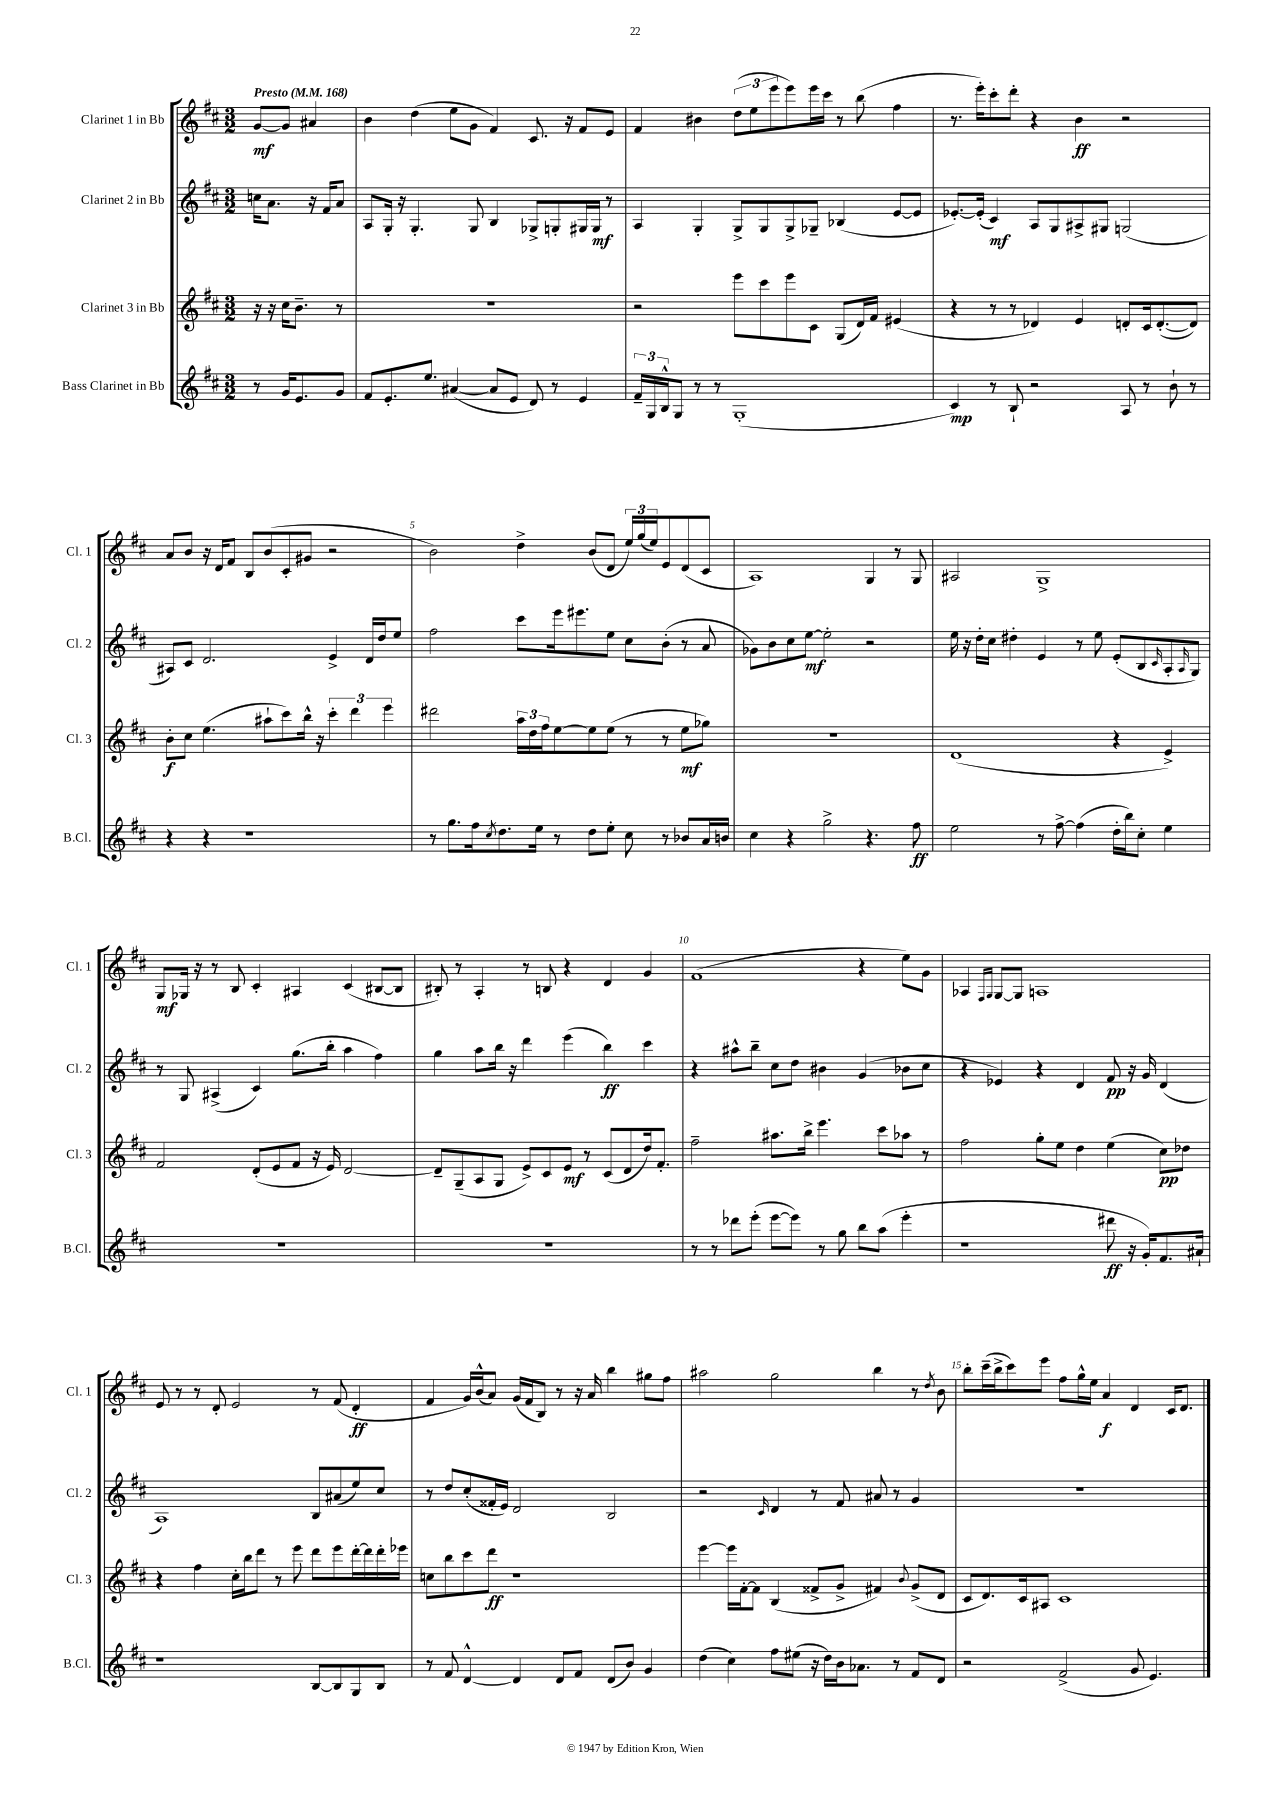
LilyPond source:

<<
\new StaffGroup <<
\new Staff = "s0" \with { instrumentName = "Clarinet 1 in Bb" shortInstrumentName = "Cl. 1" } {
    \clef treble \key d \major \numericTimeSignature \time 3/2 \partial 2 \tempo "Presto" 4 = 168
    g'8~\mf g'8 ais'4 |
    b'4 d''4( e''8 g'8 fis'4) cis'8. r16 fis'8 e'8 |
    fis'4 bis'4 \tuplet 3/2 { d''8( e''8 e'''8 } e'''8) e'''16 cis'''16 r8 b''8( fis''4 |
    r8. e'''16-.) cis'''8-. d'''8-. r4 b'4\ff r2 |
    a'8 b'8 r16 d'16 fis'8 b8 b'8( cis'8-. gis'8 r2 |
    b'2) d''4-> b'8( d'8 \tuplet 3/2 { e''16) g''16( e''16) } e'8 d'8( cis'8 |
    a1) g4 r8 g8 |
    ais2 g1-> |
    g8\mf ges16 r16 r8 b8 cis'4-. ais4 cis'4( bis8~ bis8 |
    bis8-.) r8 a4-. r8 b8 r4 d'4 g'4 |
    fis'1( r4 e''8) g'8 |
    aes4 \grace { fis16 g16 } g8~ g8 a1 |
    e'8 r8 r8 d'8-. e'2 r8 fis'8( d'4-.\ff |
    fis'4 g'16) b'16-^( a'8) g'16( fis'16 b8) r8 r16 a'16 b''4 gis''8 fis''8 |
    ais''2 g''2 b''4 r8 \acciaccatura { d''8 } b'8 |
    b''8-. cis'''16--( b''16-> cis'''8) e'''8 fis''8 g''16-^ e''16 a'4\f d'4 cis'16 d'8. \bar "|." |
}
\new Staff = "s1" \with { instrumentName = "Clarinet 2 in Bb" shortInstrumentName = "Cl. 2" } {
    \clef treble \key d \major \numericTimeSignature \time 3/2 \partial 2
    c''16 a'8. r16 fis'16 a'8 |
    a8 g16-. r16 g4.-. g8 b4 ges8-> g8-. gis16 gis16\mf r8 |
    a4 g4-. g8-> g8 g8-> ges8-- bes4( e'8~ e'8 |
    ees'8.~-.) ees'16-.( cis'4\mf) a8 g8 ais8-> gis8 g2( |
    ais8) cis'8 d'2. e'4-> d'16 d''16 e''8 |
    fis''2 cis'''8 e'''16 eis'''8. e''8 cis''8 b'8-.( r8 a'8 |
    ges'8) b'8 cis''8 e''8~\mf e''2-. r2 |
    e''16 r16 d''16-. cis''16 dis''4-. e'4 r8 e''8 e'8-.( b8 \grace { cis'16 } a8-. \grace { a16 } g8) |
    r8 g8 ais4->( cis'4) g''8.( b''16-. a''4 fis''4) |
    g''4 a''8 b''16 r16 d'''4 e'''4( b''4\ff) cis'''4 |
    r4 ais''8-^ b''8-- cis''8 d''8 bis'4 g'4( bes'8 cis''8 |
    r4 ees'4) r4 d'4 fis'8\pp r16 g'16 d'4( |
    a1) b8 ais'8( e''8) cis''8 |
    r8 d''8 cis''8-.( fisis'16-. e'16) d'2 b2 |
    r2 \grace { cis'16 } d'4 r8 fis'8 ais'8 r8 g'4 |
    R1. \bar "|." |
}
\new Staff = "s2" \with { instrumentName = "Clarinet 3 in Bb" shortInstrumentName = "Cl. 3" } {
    \clef treble \key d \major \numericTimeSignature \time 3/2 \partial 2
    r16 r16 cis''16 b'8.-- r8 |
    R1. |
    r2 e'''8 cis'''8 e'''8 cis'8 g8( d'16) fis'16 eis'4( |
    r4 r8 r8 des'4) e'4 d'8-. cis'16 d'8.~-.( d'8) |
    b'8-.\f cis''8 e''4.( ais''8-! cis'''8) b''16-^ r16 \tuplet 3/2 { cis'''4-. d'''4 e'''4 } |
    dis'''2 \tuplet 3/2 { a''16 d''16 fis''16 } e''8~ e''8 e''8( r8 r8 e''8\mf ges''8) |
    R1. |
    d'1( r4 e'4->) |
    fis'2 d'8-.( e'8 fis'8 r16 e'16) d'2~ |
    d'8-- g8--( a8 g8 e'8->) cis'8 e'8\mf r8 cis'8( d'8 d''16) fis'8.-. |
    fis''2-- ais''8. b''16-> e'''4. cis'''8 aes''8 r8 |
    fis''2 g''8-. e''8 d''4 e''4( cis''8\pp) des''8 |
    r4 fis''4 cis''16-. b''16 d'''8 r8 e'''8 d'''8 e'''8 d'''16~-. d'''16 d'''16-. ees'''16 |
    c''8 b''8 cis'''8 d'''8\ff r1 |
    e'''4~ e'''16 fis'16~-. fis'8 b4( fisis'8-> g'8-> fis'4) \appoggiatura { b'8 } g'8->( d'8 |
    cis'8 d'8.) cis'16 ais8 cis'1 \bar "|." |
}
\new Staff = "s3" \with { instrumentName = "Bass Clarinet in Bb" shortInstrumentName = "B.Cl." } {
    \clef treble \key d \major \numericTimeSignature \time 3/2 \partial 2
    r8 g'16 e'8. g'8 |
    fis'8 e'8.-. e''8. ais'4~( ais'8 e'8 d'8) r8 e'4 |
    \tuplet 3/2 { fis'16-- g16 b16-^ } g8 r8 r8 g1-.( |
    cis'4\mp) r8 b8-! r2 a8 r8 b'8-! r8 |
    r4 r4 r1 |
    r8 g''8. fis''16 \acciaccatura { cis''8 } d''8. e''16 r8 d''8 e''8-. cis''8 r8 bes'8 a'16 b'16 |
    cis''4 r4 g''2-> r4. fis''8\ff |
    e''2 r8 fis''8~-> fis''4( d''16-. b''16) cis''8-. e''4 |
    R1. |
    R1. |
    r8 r8 des'''8 e'''8-.( e'''8~ e'''8) r8 g''8 b''8 a''8( e'''4-. |
    r1 dis'''8\ff r16 g'16-.) fis'8. ais'16-! |
    r1 b8~ b8 g8 b8 |
    r8 fis'8 d'4~-^ d'4 d'8 fis'8 d'8( b'8) g'4 |
    d''4( cis''4) fis''8 eis''8( r16 d''16) b'16 aes'8. r8 fis'8 d'8 |
    r2 fis'2->( g'8 e'4.) \bar "|." |
}
>>
>>
\layout { \context { \Score \override BarNumber.break-visibility = ##(#f #t #t) barNumberVisibility = #(every-nth-bar-number-visible 5) } }
